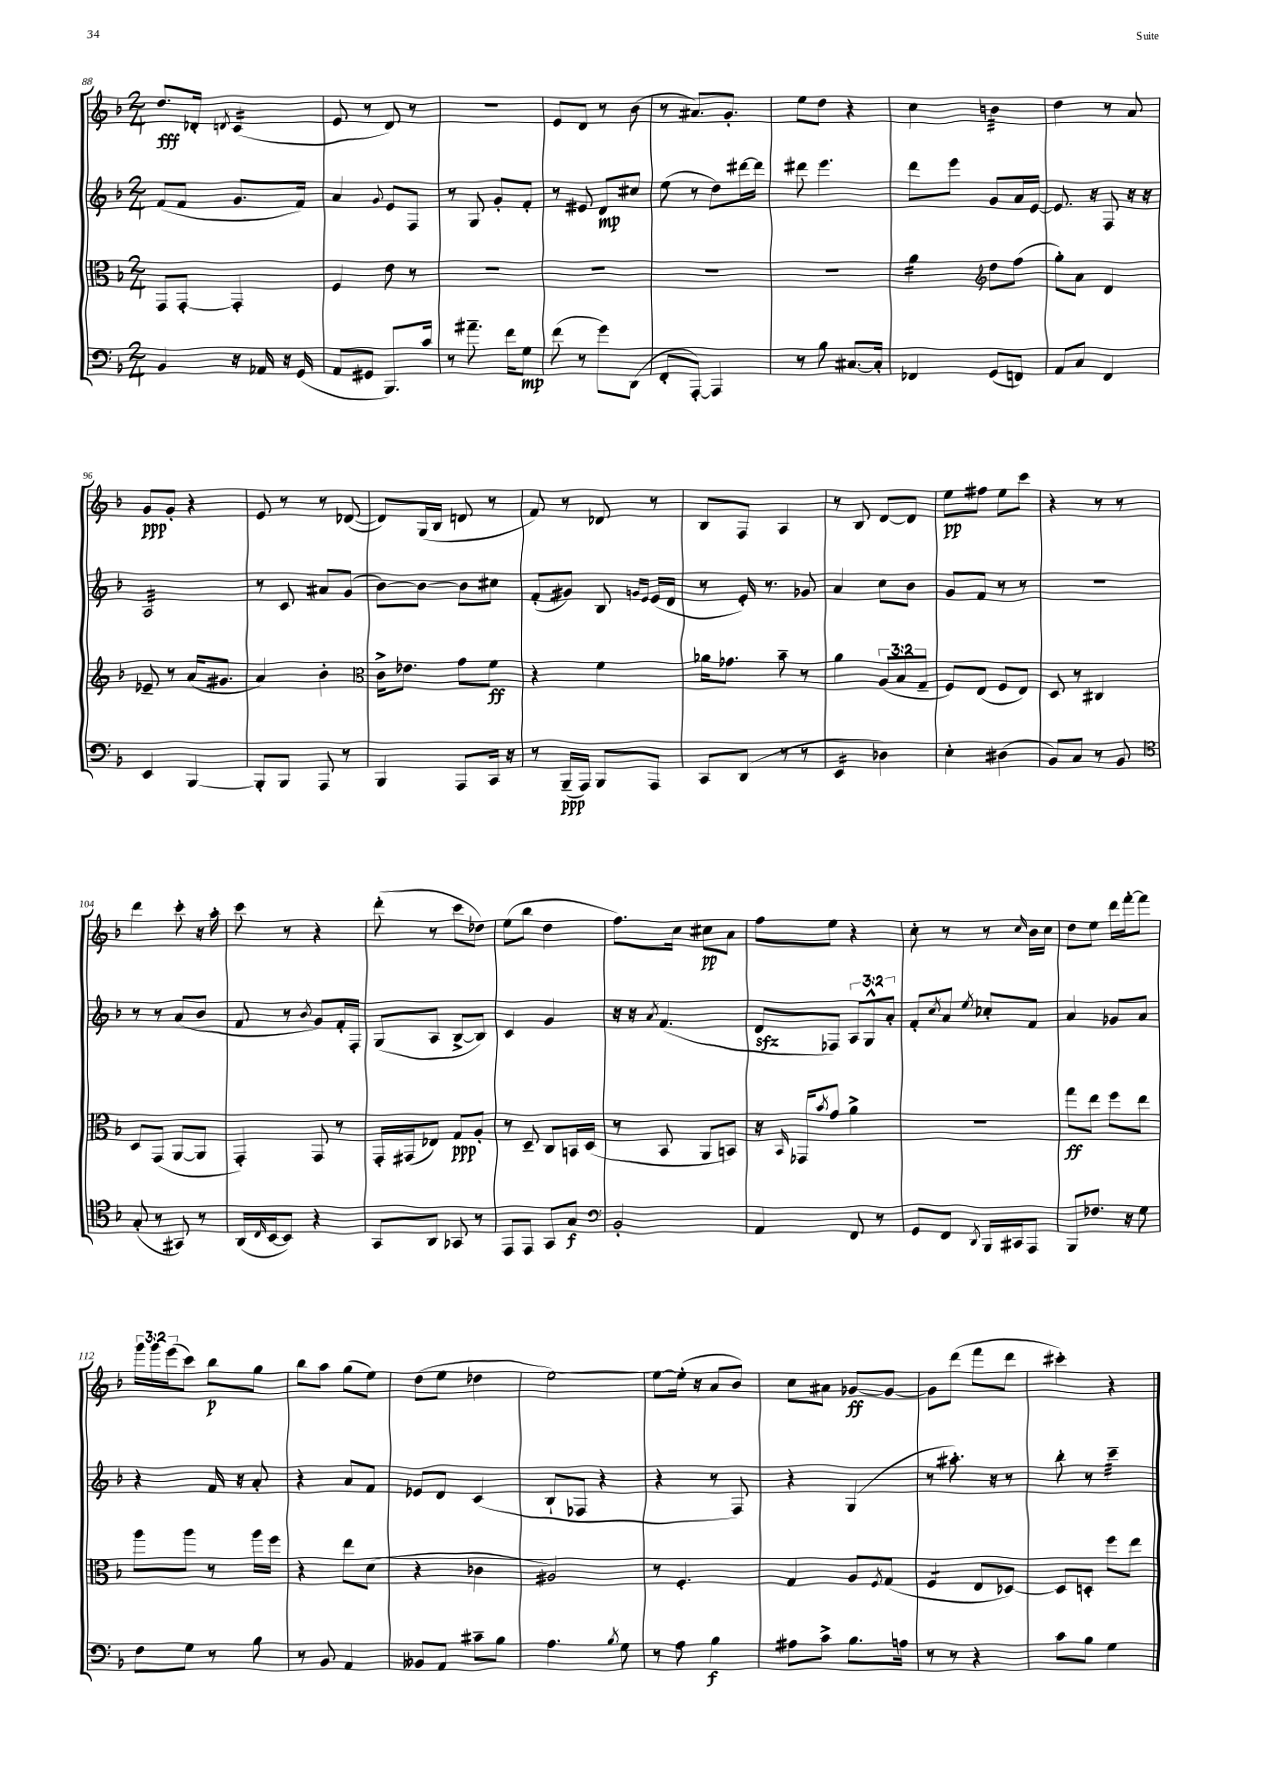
<<
\new StaffGroup <<
\new Staff = "s0" {
    \clef treble \key f \major \numericTimeSignature \time 2/4 \override Staff.TupletNumber.text = #tuplet-number::calc-fraction-text
    d''8.\fff des'16-. \acciaccatura { d'8 } c'4:16( |
    e'8 r8 d'8) r8 |
    r2 |
    e'8 d'8 r8 bes'8( |
    r8 ais'8.) g'8.-. |
    e''8 d''8 r4 |
    c''4 b'4:32 |
    d''4 r8 a'8 |
    g'8\ppp g'8-. r4 |
    e'8 r8 r8 des'8~( |
    des'8) g16( bes16 d'8 r8 |
    f'8) r8 des'8 r8 |
    bes8 f8 a4 |
    r8 bes8 d'8~ d'8 |
    e''8\pp fis''8 e''8 c'''8 |
    r4 r8 r8 |
    d'''4 c'''8-. r16 a''16-. |
    c'''8 r8 r4 |
    d'''8-.( r8 c'''8 des''8) |
    e''8( bes''8 d''4 |
    f''8.) c''16 cis''8\pp a'8 |
    f''8 e''8 r4 |
    c''8-. r8 r8 \grace { c''16 } bes'16 c''16 |
    d''8 e''8 d'''16 f'''16~-. f'''8 |
    \tuplet 3/2 { g'''16 g'''16 e'''16( } c'''8) bes''8\p g''8 |
    bes''8 a''8 g''8( e''8) |
    d''8( e''8 des''4 |
    e''2~) |
    e''8~ e''16-.( r16 a'8 bes'8) |
    c''8 ais'8 ges'8~\ff ges'8~ |
    ges'8 d'''8( f'''8 d'''8 |
    cis'''4-.) r4 \bar "|." |
}
\new Staff = "s1" {
    \clef treble \key f \major \numericTimeSignature \time 2/4 \override Staff.TupletNumber.text = #tuplet-number::calc-fraction-text
    f'8( f'8 g'8. f'16) |
    a'4 \appoggiatura { g'8 } e'8 f8 |
    r8 g8 g'8-. f'8-. |
    r8 eis'8 d'8\mp cis''8 |
    e''8( r8 d''8) dis'''16~ dis'''16 |
    dis'''8 e'''4. |
    d'''8 e'''8 g'8 a'16 e'16~ |
    e'8. r16 f8 r16 r16 |
    a2:32 |
    r8 c'8 ais'8 g'8( |
    bes'8~) bes'8~ bes'8 cis''8 |
    f'8-.( gis'8) bes8 \grace { g'16 e'16 } e'16( d'16 |
    r8 e'16-.) r8. ges'8 |
    a'4 c''8 bes'8 |
    g'8 f'8 r8 r8 |
    R2 |
    r8 r8 a'8( bes'8 |
    f'8 r8 \acciaccatura { bes'8 } g'8) f'16-. f16-. |
    g8( a8 bes8~-> bes8) |
    c'4 g'4 |
    r16 r16 \acciaccatura { a'8 } f'4.( |
    d'8\sfz fes8) \tuplet 3/2 { a8 g8-^ a'8-. } |
    f'8-. \acciaccatura { c''8 } a'8 \acciaccatura { e''8 } ces''8-. f'8 |
    a'4 ges'8 a'8 |
    r4 f'16 r16 a'8-. |
    r4 a'8 f'8 |
    ees'8 d'8 c'4( |
    bes8-! fes8 r4 |
    r4 r8 f8) |
    r4 g4( |
    r8 ais''8.-.) r16 r8 |
    bes''8-. r8 c'''4:32-- \bar "|." |
}
\new Staff = "s2" {
    \clef alto \key f \major \numericTimeSignature \time 2/4 \override Staff.TupletNumber.text = #tuplet-number::calc-fraction-text
    g,8 g,8~-. g,4-. |
    f4 e'8 r8 |
    R2 |
    R2 |
    R2 |
    R2 |
    a'4:16 \clef treble d''8 f''8( |
    g''8-.) a'8 d'4 |
    ees'8-- r8 a'16( gis'8. |
    a'4) bes'4-. |
    \clef alto c'16-> ees'8. g'8 f'8\ff |
    r4 f'4 |
    aes'16 ges'8. bes'8-- r8 |
    a'4 \tuplet 3/2 { a8( bes8 g8-- } |
    f8) e8( f8 e8) |
    d8 r8 cis4 |
    d8 g,8( a,8~ a,8 |
    g,4-.) g,8 r8 |
    g,16-. gis,16( ees8) g8\ppp a8-. |
    r8 d8-- c8 b,16 d16( |
    r8 bes,8 a,8 b,8) |
    r16 \grace { bes,16 } ges,16 \acciaccatura { bes'8 } g'8 a'4-> |
    R2 |
    g''8\ff e''8 f''8 e''8 |
    a''8 a''8 r8 a''16 f''16 |
    r4 e''8 d'8( |
    r4 ces'4 |
    ais2) |
    r8 f4.-. |
    g4 a8 \acciaccatura { f8 } g8( |
    f4:8 e8 des8~) |
    des8 d8-. f''8 e''8 \bar "|." |
}
\new Staff = "s3" {
    \clef bass \key f \major \numericTimeSignature \time 2/4
    bes,4 r16 aes,16 r16 g,16( |
    a,8 gis,8 bes,,8.) c'16 |
    r8 ais'8.-- f'16 g8\mp |
    f'8( r8 g'8) d,8( |
    f,8-. a,,8~-.) a,,4 |
    r8 bes8 cis8.~ cis16-. |
    fes,4 g,8( f,8) |
    a,8 c8 f,4 |
    e,4 bes,,4~ |
    bes,,8-. bes,,8 a,,8 r8 |
    bes,,4 a,,8 c,16 r16 |
    r8 bes,,16--\ppp( a,,16) bes,,8 a,,8 |
    c,8 d,8( r8 r8 |
    e,4:16 des4) |
    e4-. dis4( |
    bes,8) c8 r8 bes,8 |
    \clef tenor g8-.( r8 gis,8) r8 |
    a,16( \grace { c16 } bes,16~ bes,8) r4 |
    g,8 a,8 ges,8 r8 |
    e,8 e,8 g,8 g8\f |
    \clef bass bes,2-. |
    a,4 f,8 r8 |
    g,8 f,8 \acciaccatura { d,8 } bes,,16 cis,16 a,,8 |
    bes,,8 fes8. r16 g8 |
    f8 g8 r8 bes8 |
    r8 bes,8 a,4 |
    beses,8 a,8 cis'8-- bes8 |
    a4. \acciaccatura { bes8 } g8 |
    r8 a8 bes4\f |
    ais8 c'8-> bes8. a16 |
    r8 r8 r4 |
    c'8 bes8 g4 \bar "|." |
}
>>
>>
\layout { \context { \Score currentBarNumber = #88 } }
